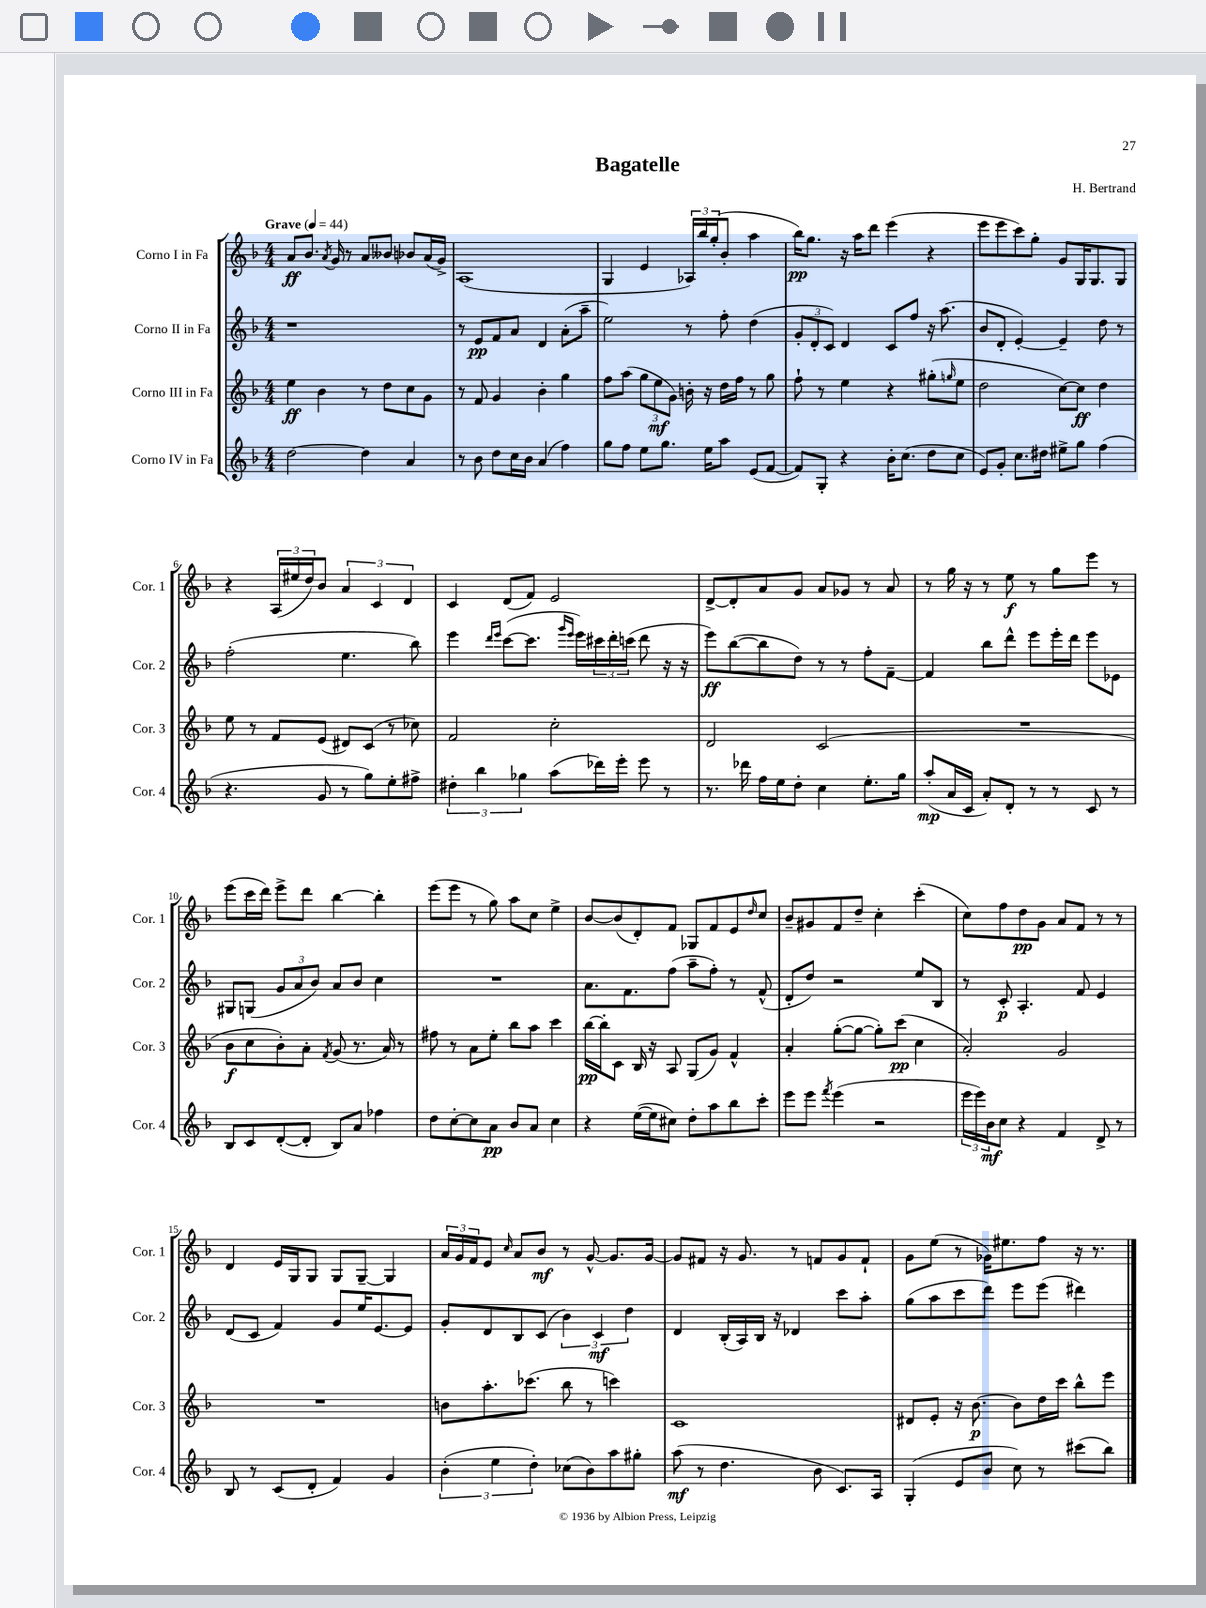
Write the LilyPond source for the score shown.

\header { title = "Bagatelle" composer = "H. Bertrand" }
<<
\new StaffGroup <<
\new Staff = "s0" \with { instrumentName = "Corno I in Fa" shortInstrumentName = "Cor. 1" } {
    \clef treble \key f \major \numericTimeSignature \time 4/4 \tempo "Grave" 4 = 44
    a'8\ff bes'8. \acciaccatura { a'8 } g'16 r8 a'8 beses'8 bes'8 a'16( g'16->) |
    a1( |
    g4 e'4 \tuplet 3/2 { aes16) bes''16 g''16-.( } bes'8-. a''4 |
    bes''16\pp) g''8. r16 a''16 d'''8 e'''4( r4 |
    e'''8 e'''8 c'''8) g''8-. g'8 g16 g8. g8 |
    r4 \tuplet 3/2 { a16( eis''16 d''16) } bes'8 \tuplet 3/2 { a'4 c'4 d'4 } |
    c'4 d'8( f'8) e'2 |
    d'8~-> d'8-. a'8 g'8 a'8 ges'8 r8 a'8 |
    r8 g''16 r16 r8 e''8\f r8 g''8 e'''8 r8 |
    e'''8( c'''16 d'''16) e'''8-> d'''8 bes''4~ bes''4-. |
    e'''8( e'''8 r8 g''8) a''8 c''8 e''4-> |
    bes'8~ bes'8( d'8-.) f'8 ges8 f'8 e'8 \grace { d''16 } c''8 |
    bes'8-- gis'8 f'8 d''8-- c''4-. c'''4-.( |
    c''8) f''8 d''8\pp g'8 a'8 f'8 r8 r8 |
    d'4 e'16 g16 g8 g8 g8~-- g4 |
    \tuplet 3/2 { a'16 g'16 f'16 } e'8 \grace { c''16 } a'8 bes'8\mf r8 g'8~-^ g'8. g'16~ |
    g'8 fis'8 r16 g'8. r8 f'8 g'8 f'8-! |
    g'8 e''8( r8 ges'16) eis''8. f''8 r16 r8. \bar "|." |
}
\new Staff = "s1" \with { instrumentName = "Corno II in Fa" shortInstrumentName = "Cor. 2" } {
    \clef treble \key f \major \numericTimeSignature \time 4/4
    r1 |
    r8 e'8\pp f'8 a'8 d'4 a'8-.( a''8-- |
    e''2) r8 f''8-. d''4( |
    \tuplet 3/2 { g'8-. d'8-. c'8) } d'4 c'8 f''8 r16 a''8.( |
    bes'8 d'8-. e'4~-.) e'4-- d''8 r8 |
    f''2-.( e''4. bes''8) |
    e'''4 \grace { d'''16 e'''16 } c'''8~( c'''8. \grace { g'''16 e'''16 } e'''16) \tuplet 3/2 { cis'''16 d'''16-. c'''16( } d'''8 r16 r16 |
    e'''8\ff) bes''8~( bes''8 d''8) r8 r8 f''8-. f'8~-- |
    f'4 bes''8 d'''8-^ e'''8 e'''16-. d'''16 e'''8 ees'8 |
    gis8 g8( \tuplet 3/2 { g'8 a'8 bes'8) } a'8 bes'8 c''4 |
    R1 |
    a'8. f'8. f''8( a''8-- f''8-.) r8 f'8-^( |
    d'8-. d''8) r2 e''8 bes8 |
    r8 c'8-.\p a4.-. f'8 e'4 |
    d'8( c'8 f'4) g'8 e''16 e'8.~ e'8 |
    g'8-. d'8 bes8 c'8( \tuplet 3/2 { bes'4) c'4\mf d''4 } |
    d'4 bes16-.( a16) bes16 r16 des'4 c'''8 a''8-. |
    g''8( a''8 c'''8 d'''8) e'''8 e'''8( dis'''4) \bar "|." |
}
\new Staff = "s2" \with { instrumentName = "Corno III in Fa" shortInstrumentName = "Cor. 3" } {
    \clef treble \key f \major \numericTimeSignature \time 4/4
    e''4\ff bes'4 r8 d''8 c''8 g'8 |
    r8 f'8 g'4 bes'4-. g''4 |
    f''8 a''8( \tuplet 3/2 { g''8 e''8\mf g'8) } b'16-. r16 d''16 f''16 r8 g''8 |
    f''8-! r8 e''4 r4 gis''8-.( \grace { g''16 } e''8 |
    d''2 c''8~) c''8\ff d''4 |
    e''8 r8 f'8 e'8( dis'8) c'8( r8 ces''8) |
    f'2 c''2-. |
    d'2 c'2( |
    R1 |
    bes'8\f c''8 bes'8-.) a'8-. \acciaccatura { f'8 } g'8( r8. a'16) r8 |
    fis''8 r8 a'8 e''8-. bes''8 a''8 c'''4 |
    bes''16~\pp bes''16-. c'8 bes16 r16 a8 g8( g'8) f'4-^ |
    a'4-. g''8~-.( g''8~ g''8-.) c'''8\pp( c''4 |
    a'2-.) g'2 |
    R1 |
    b'8 a''8.-. ces'''8.( bes''8 r8 c'''4) |
    c'1 |
    dis'8 e'8-. r16 bes'8.~\p bes'8 d''16 c'''16 bes''8-^ e'''8 \bar "|." |
}
\new Staff = "s3" \with { instrumentName = "Corno IV in Fa" shortInstrumentName = "Cor. 4" } {
    \clef treble \key f \major \numericTimeSignature \time 4/4
    d''2~ d''4 a'4 |
    r8 bes'8 d''8 c''16 bes'16 a'4( f''4) |
    g''8 f''8 e''8 g''8. e''16 a''8 e'8( f'8~ |
    f'8) g8-. r4 bes'16-. c''8.( d''8 c''8 |
    e'8) g'8-. c''8. dis''16 eis''8-> g''8 f''4( |
    r4. g'8 r8 g''8) e''8-. fis''8-> |
    \tuplet 3/2 { dis''4-. bes''4 ges''4 } a''8( des'''16) e'''16-. e'''8 r8 |
    r8. des'''16 f''16 e''16 d''8-. c''4 e''8.-. g''16 |
    a''8-.\mp( a'16 c'16 a'8-.) d'8-. r8 r8 c'8 r8 |
    bes8 c'8 d'8~-.( d'8-. bes8) a'8 fes''4 |
    d''8 c''8~-. c''8 a'8\pp bes'8 a'8 c''4 |
    r4 e''16~( e''16 cis''8) d''8-. a''8 bes''8 c'''8-. |
    e'''8 e'''8 \acciaccatura { f'''8 } e'''4( r2 |
    \tuplet 3/2 { e'''16 e'''16) bes'16\mf } c''8 r4 f'4 d'8-> r8 |
    bes8 r8 c'8( d'8-. f'4) g'4 |
    \tuplet 3/2 { bes'4-.( e''4 d''4-.) } ces''8( bes'8) a''8 gis''8-. |
    a''8\mf( r8 d''4. bes'8 c'8.) a16 |
    g4-.( e'8 bes'8 c''8) r8 cis'''8( bes''8) \bar "|." |
}
>>
>>
